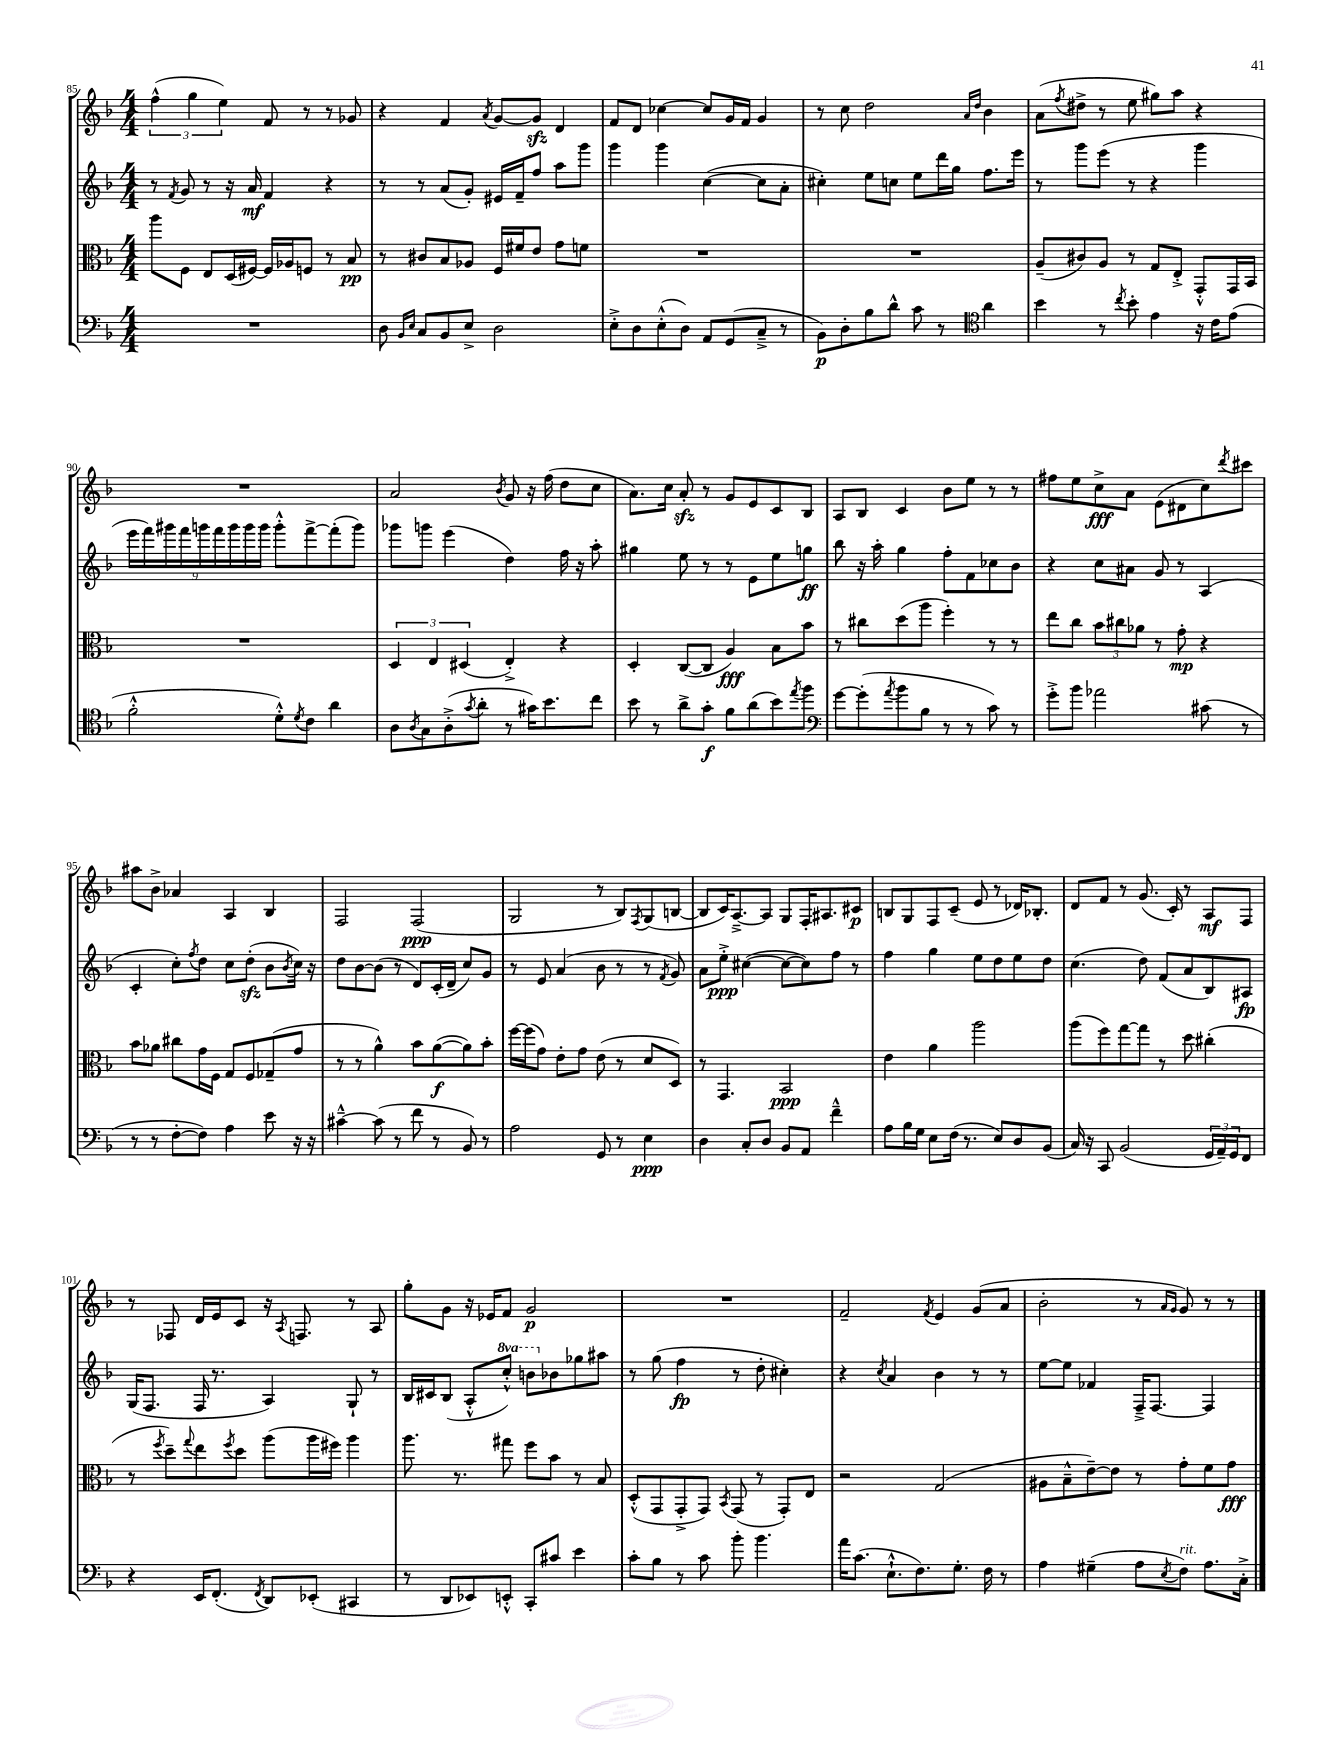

**kern	**kern	**kern	**kern
*staff4	*staff3	*staff2	*staff1
*clefF4	*clefC3	*clefG2	*clefG2
*k[b-]	*k[b-]	*k[b-]	*k[b-]
*M4/4	*M4/4	*M4/4	*M4/4
1r	8aa\L	8r	(6ff^^\
.	.	8qf/	.
.	8F\J	8g/	.
.	.	.	6gg\
.	8E/L	8r	.
.	.	.	6ee\)
.	(16D/L	16r	.
.	[16F#/JJ)	16a/	.
.	16F#/]LL	4f/	8f/
.	16A-/J	.	.
.	8F/J	.	8r
.	8r	4r	8r
.	8B-/	.	8g-/
=	=	=	=
8D\	8r	8r	4r
16qqBB-/LL	.	.	.
16qqE/JJ	.	.	.
8C/L	8c#/L	8r	.
8BB-/	8B-/	(8a/L	4f/
8E^/J	8A-/J	8g'/J)	.
.	.	.	8qa/
2D\	16F/LL	16e#/LL	[8g/L
.	16f#/J	16f~/J	.
.	8e/J	8ff/J	8g/]J
.	8g\L	8aa\L	4d/
.	8f\J	8ggg\J	.
=	=	=	=
8E'^\L	1r	4ggg\	8f/L
8D\	.	.	8d/J
(8E'^^\	.	4ggg\	[4cc-\
8D\J)	.	.	.
8AA/L	.	([4cc\	8cc-/]L
(8GG/	.	.	16g/L
.	.	.	16f/JJ
8C~^/J	.	8cc\]L	4g/
8r	.	8a'\J	.
=	=	=	=
8BB-\L)	1r	4cc#'\)	8r
8D'\	.	.	8cc\
8B-\	.	8ee\L	2dd\
8d^^\J	.	8cc\J	.
8c\	.	8ee\L	.
8r	.	16ddd\L	.
.	.	16gg\JJ	.
*clefC4	*	*	*
.	.	.	16qqa/LL
.	.	.	16qqdd/JJ
4a\	.	8.ff\L	4b-\
.	.	16eee\Jk	.
=	=	=	=
4b-\	(8A~/L	8r	(8a\L
.	.	.	8qff/
.	8c#/)	8ggg\L	8dd#^\J
8r	8A/J	(8eee\J	8r
8qcc/	.	.	.
8b-'\	8r	8r	8ee\
4e\	8G/L	4r	8gg#\L)
.	8E'^/J	.	8aa\J
16r	8GG'^^/L	4ggg\	4r
16c\LK	.	.	.
(8e\J	16GG/L	.	.
.	16BB-/JJ	.	.
=	=	=	=
2f'^^\	1r	18eee\LL	1r
.	.	18fff\)	.
.	.	18ggg#\	.
.	.	18fff\	.
.	.	18ggg\	.
.	.	18fff\	.
.	.	18ggg\	.
.	.	18ggg\	.
.	.	18ggg\JJ	.
8d'^^\L)	.	8ggg'^^\L	.
8qd/	.	.	.
8c\J	.	[8fff^\	.
4a\	.	(8fff'\]	.
.	.	8ggg\J)	.
=	=	=	=
8A\L	6D/	8ggg-\L	2a/
8qA/	.	.	.
8G\	.	8ggg\J	.
.	6E/	.	.
(8A'^\	.	(4eee\	.
.	(6D#/	.	.
8qg/	.	.	.
8a'\J	.	.	.
.	.	.	8qb-/
8r	4E'^/)	4dd\)	8g/
16g#\LK)	.	.	16r
8.b-\	.	.	(16ff\
.	4r	16ff\	8dd\L
.	.	16r	.
8cc\J	.	8aa'\	8cc\J
=	=	=	=
8b-\	4D'/	4gg#\	8.a\L)
8r	.	.	.
.	.	.	16cc\Jk
8a^\L	([8C/L	8ee\	8a'/
8g'\J	8C/]J	8r	8r
8f\L	4A/)	8r	8g/L
(8a\	.	8e\L	8e/
8b-\)	8B-\L	8ee\	8c/
8qee/	.	.	.
8ff\J	8b-\J	8gg\J	8B-/J
=	=	=	=
*clefF4	*	*	*
[8g\L	8r	8bb-\	8A/L
(8g'\]	8cc#\L	16r	8B-/J
.	.	16aa'\	.
8qa/	.	.	.
8b-\	(8dd\	4gg\	4c/
8B-\J	8aa\J	.	.
8r	4ff'\)	8ff'\L	8b-\L
8r	.	8f\	8ee\J
8c\)	8r	8cc-\	8r
8r	8r	8b-\J	8r
=	=	=	=
8g'^\L	8ee\L	4r	8ff#\L
8b-\J	8cc\J	.	8ee\
2a-\	12b-\L	8cc\L	8cc^\
.	12cc#\	.	.
.	.	8a#\J	8a\J
.	12a-\J	.	.
.	8r	8g/	(8e\L
.	8g'\	8r	8d#\
(8c#\	4r	(4A/	8cc\)
.	.	.	8qddd/
8r	.	.	8ccc#\J
=	=	=	=
8r	8b-\L	4c'/	8aa#\L
8r	8a-\J	.	8b-^\J
[8F'\L	8cc#\L	8cc'\L)	4a-/
.	.	8qff/	.
8F\]J)	16g\L	8dd\J	.
.	16F\JJ	.	.
4A\	8G/L	8cc\L	4A/
.	8F/	(8dd'\J	.
8e\	(8G-~/	8b-\L	4B-/
.	.	8qb-/	.
16r	8g/J	16cc\Jk)	.
16r	.	16r	.
=	=	=	=
[4c#~^^\	8r	8dd\L	2F/
.	8r	[8b-\	.
(8c#\]	4a^^\)	(8b-\]J	.
8r	.	8r	.
8f\	8b-\L	8d/L)	(2F/
8r	([8a\	(16c'/L	.
.	.	16d~/JJ	.
8BB-/)	8a\])	8cc/L)	.
8r	8b-'\J	8g/J	.
=	=	=	=
2A\	[16ff\LL	8r	2G/
.	(16ff\]J	.	.
.	8g\J)	8e/	.
.	8e'\L	(4a/	.
.	8g\J	.	.
8GG/	(8e\	8b-\	8r
8r	8r	8r	8B-/L)
.	.	.	8qF/
4E\	8d/L	8r	(8G/
.	.	8qf/	.
.	8D/J)	8g/)	[8B/J
=	=	=	=
4D\	8r	8a\L	8B/]L
.	4.GG/	8ee'^\J	16c/K)
.	.	.	[8.A~^/
8C'/L	.	([4cc#\	.
8D/J	.	.	8A/]J
8BB-/L	2BB-/	8cc#\_L	8G/L
8AA/J	.	8cc#\])	16F'/K
.	.	.	8.A#/
4f~^^\	.	8ff\J	.
.	.	8r	8c#/J
=	=	=	=
8A\L	4e\	4ff\	8B/L
16B-\L	.	.	8G/
16G\JJ	.	.	.
8E\L	4a\	4gg\	8F/
(16F\Jk	.	.	(8c~/J
8.r	.	.	.
.	2aa\	8ee\L	8e/
8E/L)	.	8dd\	8r
8D/	.	8ee\	16d-/LK)
.	.	.	8.B-'/J
(8BB-/J	.	8dd\J	.
=	=	=	=
16C/)	(8aa\L	(4.cc\	8d/L
16r	.	.	.
8CC/	8ff\)	.	8f/J
(2BB-/	[8gg\	.	8r
.	8gg\]J	8dd\)	(8.g/
.	8r	(8f/L	.
.	.	.	16c'/)
.	8dd\	8a/	8r
24GG/LL	(4cc#'\	8B-/)	8A/L
24AA~/)	.	.	.
24GG/J	.	.	.
8FF/J	.	8A#/J	8F/J
=	=	=	=
4r	8r	(16G/LK	8r
.	.	8.F/J	.
.	8qff/	.	.
.	8dd~\L)	.	8F-/
.	8qqgg/	.	.
16EE/LK	8ee\	16F/	16d/LL
(8.FF'/J	.	8.r	16e/J
.	8qff/	.	.
.	8dd\J	.	8c/J
8qFF/	.	.	.
8DD/L)	(8aa\L	4A/)	16r
.	.	.	8qA/
.	.	.	8.F/
(8EE-'/J	16aa\L	.	.
.	16ff#\JJ)	.	.
4CC#/	4aa\	8G`/	8r
.	.	8r	8A/
=	=	=	=
8r	8.aa\	16B-/LL	8gg'\L
.	.	16c#/J	.
8DD/L	.	(8B-/J	8g\J
.	8.r	.	.
8EE-/)	.	8A'^^/L	16r
.	.	.	16e-/LK
8EE'^^/J	8gg#\	8ccc'^^/J)	8f/J
8CC'/L	8ff\L	8bb\L	2g/
8c#/J	8b-\J	8b-\	.
4e\	8r	8gg-\	.
.	8B-/	8aa#\J	.
=	=	=	=
8c'\L	(8D'^^/L	8r	1r
8B-\J	8GG/	(8gg\	.
8r	8GG'^/	4ff\	.
8c\	8GG/J)	.	.
.	8qBB-/	.	.
8b-'\	(8GG/	8r	.
4.b-\	8r	8dd'\	.
.	8GG'/L)	4cc#'\)	.
.	8E/J	.	.
=	=	=	=
16a\LK	2r	4r	2f~/
(8.c\J	.	.	.
.	.	8qcc/	.
8.E`^^\L	.	4a/	.
8.F\)	.	.	.
.	.	.	8qf/
.	(2G/	4b-\	4e/
8.G'\J	.	.	.
.	.	8r	(8g/L
16F\	.	.	.
8r	.	8r	8a/J
=	=	=	=
4A\	8A#\L	[8ee\L	2b-'\
.	8B-~^^\	8ee\]J	.
(4G#~\	[8e~\)	4f-/	.
.	8e\]J	.	.
8A\L	8r	16F~^/LK	8r
.	.	[8.F/J	.
.	.	.	16qqa/LL
8qE/	.	.	16qqg/JJ
8F\J)	8g'\L	.	8g/)
8.A\L	8f\	4F/]	8r
.	8g\J	.	8r
16C'^\Jk	.	.	.
==	==	==	==
*-	*-	*-	*-
